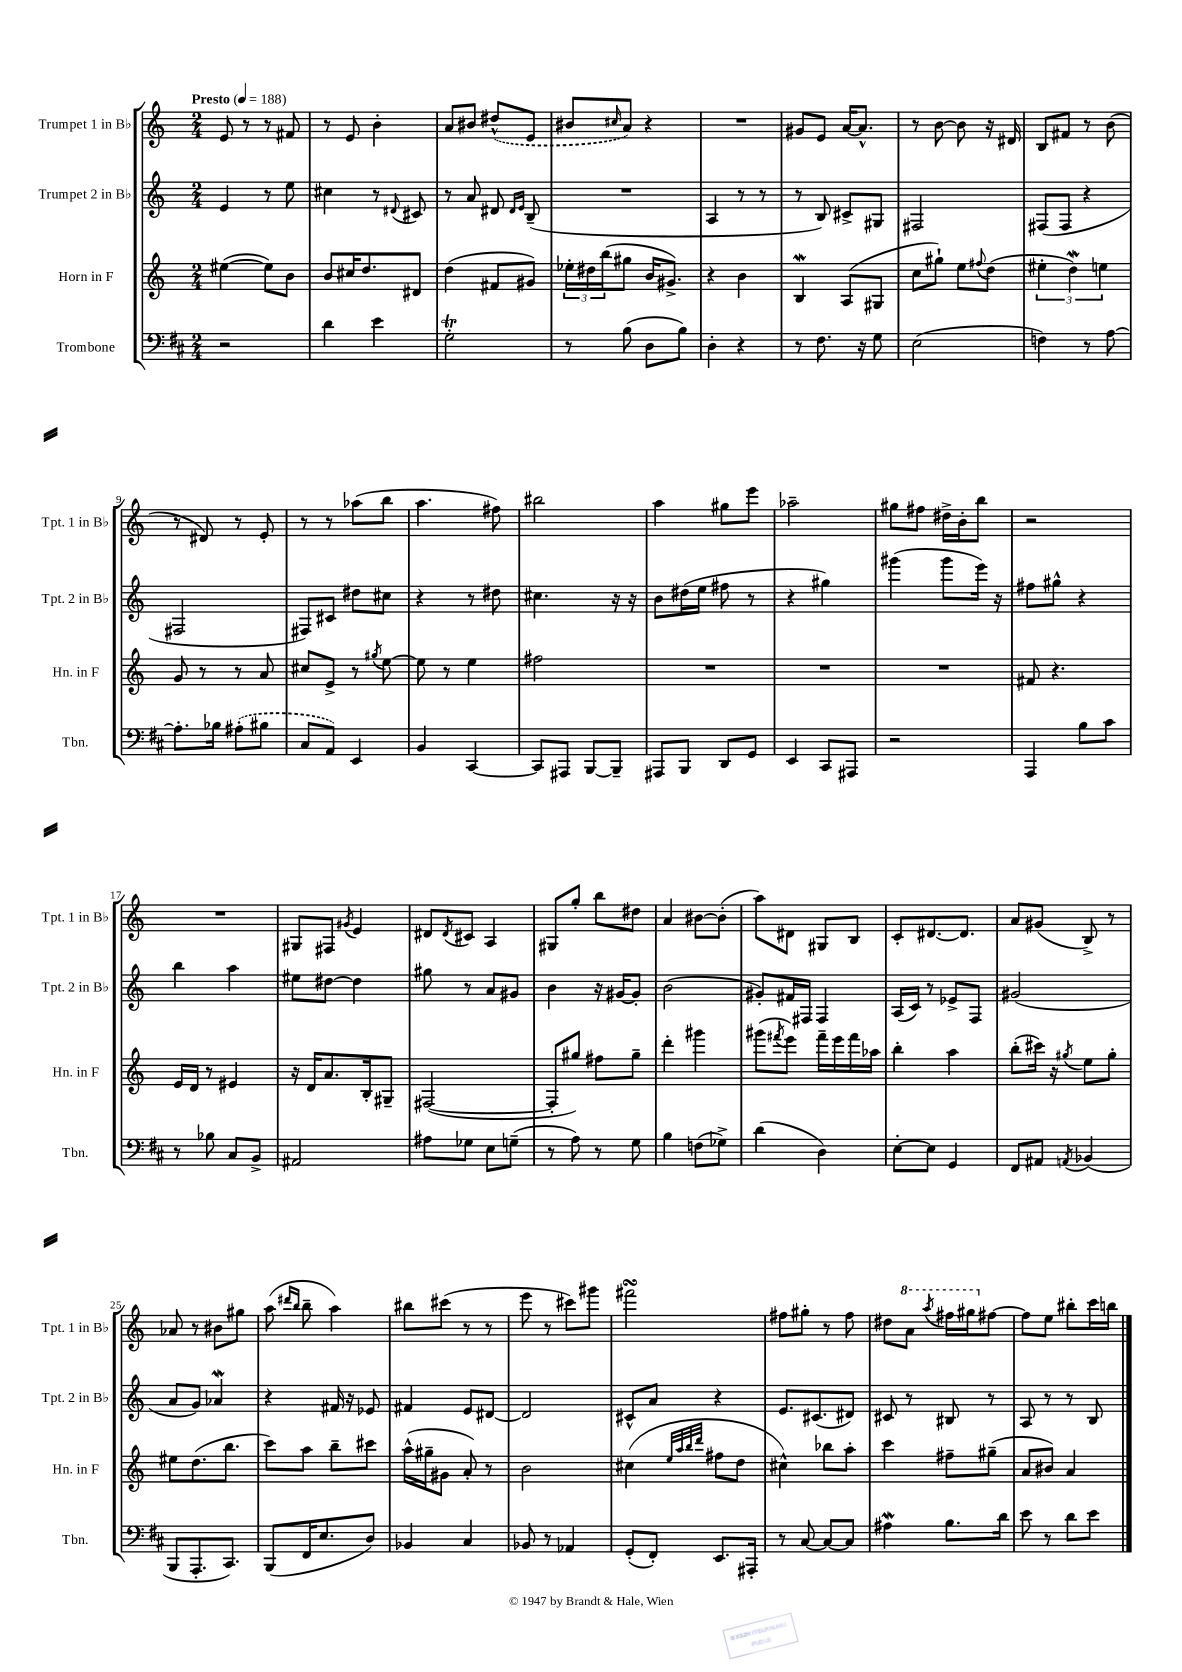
<<
\new StaffGroup <<
\new Staff = "s0" \with { instrumentName = "Trumpet 1 in Bb" shortInstrumentName = "Tpt. 1 in Bb" } {
    \clef treble \key c \major \numericTimeSignature \time 2/4 \tempo "Presto" 4 = 188
    e'8 r8 r8 fis'8 |
    r8 e'8 b'4-. |
    a'8 bis'8 \once \slurDashed dis''8-^( e'8 |
    bis'8 \grace { cis''16 } a'8) r4 |
    R2 |
    gis'8 e'8 a'16~ a'8.-^ |
    r8 b'8~ b'8 r16 dis'16 |
    b8 fis'8 r8 b'8( |
    r8 dis'8) r8 e'8-. |
    r8 r8 aes''8( b''8 |
    a''4. fis''8) |
    bis''2 |
    a''4 gis''8 e'''8 |
    aes''2-- |
    gis''8 fis''8 dis''16-> b'16-. b''8 |
    r2 |
    R2 |
    gis8 fis8 \acciaccatura { gis'8 } e'4 |
    dis'8 \acciaccatura { dis'8 } cis'8 a4 |
    gis8 g''8-. b''8 dis''8 |
    a'4 bis'8~ bis'8-.( |
    a''8) dis'8 gis8 b8 |
    c'8-. dis'8.~ dis'8. |
    a'8 gis'8( b8->) r8 |
    aes'8 r8 bis'8 gis''8 |
    a''8( \grace { dis'''16 b''16 } b''8-- a''4) |
    bis''8 cis'''8( r8 r8 |
    e'''8 r8 cis'''8) gis'''8 |
    fis'''2\turn |
    fis''8 gis''8-. r8 fis''8 |
    dis''8 \ottava #1 a''8 \acciaccatura { a'''8 } fis'''16 gis'''16 \ottava #0 fis''8~ |
    fis''8 e''8 bis''8-. c'''16 b''16 \bar "|." |
}
\new Staff = "s1" \with { instrumentName = "Trumpet 2 in Bb" shortInstrumentName = "Tpt. 2 in Bb" } {
    \clef treble \key c \major \numericTimeSignature \time 2/4
    e'4 r8 e''8 |
    cis''4 r8 \appoggiatura { dis'8 } cis'8 |
    r8 a'8 dis'8 \grace { dis'16 e'16 } b8--( |
    R2 |
    a4 r8 r8 |
    r8 b8) cis'8-> gis8 |
    fis2 |
    fis8( fis8 r4 |
    fis2 |
    fis8) cis'8 dis''8 cis''8 |
    r4 r8 dis''8 |
    cis''4. r16 r16 |
    b'8 dis''16( e''16 fis''8 r8 |
    r4 gis''4) |
    gis'''4( gis'''8 e'''16) r16 |
    fis''8 gis''8-^ r4 |
    b''4 a''4 |
    eis''8 dis''8~ dis''4 |
    gis''8 r8 a'8 gis'8 |
    b'4 r16 gis'16~ gis'8-. |
    b'2( |
    gis'8-.) fis'16 fis16 fis4 |
    a16( c'16) r8 ees'8-> f8 |
    gis'2( |
    a'8 g'8) aes'4\mordent |
    r4 fis'16 r16 ees'8 |
    fis'4 e'8 dis'8~ |
    dis'2 |
    cis'8-^ a'8 r4 |
    e'8. cis'8.( dis'8) |
    cis'8 r8 bis8 r8 |
    a8 r8 r8 b8 \bar "|." |
}
\new Staff = "s2" \with { instrumentName = "Horn in F" shortInstrumentName = "Hn. in F" } {
    \clef treble \key c \major \numericTimeSignature \time 2/4
    eis''4~( eis''8) b'8 |
    b'8 cis''16 d''8. dis'8 |
    d''4( fis'8 gis'8) |
    \tuplet 3/2 { ees''16-. dis''16 b''16( } gis''8 b'16 gis'8.->) |
    r4 b'4 |
    b4\mordent a8( gis8 |
    c''8 gis''8-!) e''8 \appoggiatura { fis''8 } d''8( |
    \tuplet 3/2 { eis''4-. d''4\mordent) e''4 } |
    g'8 r8 r8 a'8 |
    cis''8 e'8-> r8 \acciaccatura { gis''8 } e''8~ |
    e''8 r8 e''4 |
    fis''2 |
    R2 |
    R2 |
    R2 |
    fis'8 r4. |
    e'16 d'16 r8 eis'4 |
    r16 d'16 a'8. b16-. gis8-- |
    fis2~( |
    fis8-. gis''8) fis''8 gis''8-- |
    d'''4-. gis'''4 |
    gis'''8( \acciaccatura { fis'''8 } e'''8) fis'''16-- e'''16 fis'''16 aes''16 |
    b''4-. a''4 |
    b''8-.( cis'''16) r16 \acciaccatura { gis''8 } e''8 gis''8-. |
    eis''8 d''8.( b''8. |
    c'''8) a''8 b''8-- cis'''8 |
    a''16-^( gis''16-- gis'8 a'8-.) r8 |
    b'2 |
    cis''4( \grace { e''32 a''32 b''32 d'''32 } fis''8 d''8 |
    cis''4-^) bes''8 a''8-. |
    c'''4 fis''8-- gis''8--( |
    a'8 bis'8) a'4 \bar "|." |
}
\new Staff = "s3" \with { instrumentName = "Trombone" shortInstrumentName = "Tbn." } {
    \clef bass \key d \major \numericTimeSignature \time 2/4
    r2 |
    d'4 e'4 |
    g2-.\trill |
    r8 b8( d8 b8) |
    d4-. r4 |
    r8 fis8. r16 g8 |
    e2( |
    f4) r8 a8~ |
    a8.-. bes16 \once \slurDashed ais8-.( bis8 |
    cis8 a,8) e,4 |
    b,4 cis,4~ |
    cis,8 ais,,8 b,,8~ b,,8-- |
    ais,,8 b,,8 d,8 g,8 |
    e,4 cis,8 ais,,8 |
    r2 |
    a,,4 b8 cis'8 |
    r8 bes8 cis8 b,8-> |
    ais,2 |
    ais8 ges8 e8 g8--( |
    r8 a8) r8 g8 |
    b4 f8( ges8->) |
    d'4( d4) |
    e8~-. e8 g,4 |
    fis,8 ais,8 \acciaccatura { a,8 } bes,4( |
    b,,8 a,,8.-. cis,8.) |
    b,,8( fis,16 e8. d8) |
    bes,4 cis4 |
    bes,8 r8 aes,4 |
    g,8-.( fis,8-.) e,8. ais,,16-. |
    r8 cis8~ cis8~ cis8 |
    ais4\mordent b8. d'16 |
    e'8 r8 d'8 e'8 \bar "|." |
}
>>
>>
